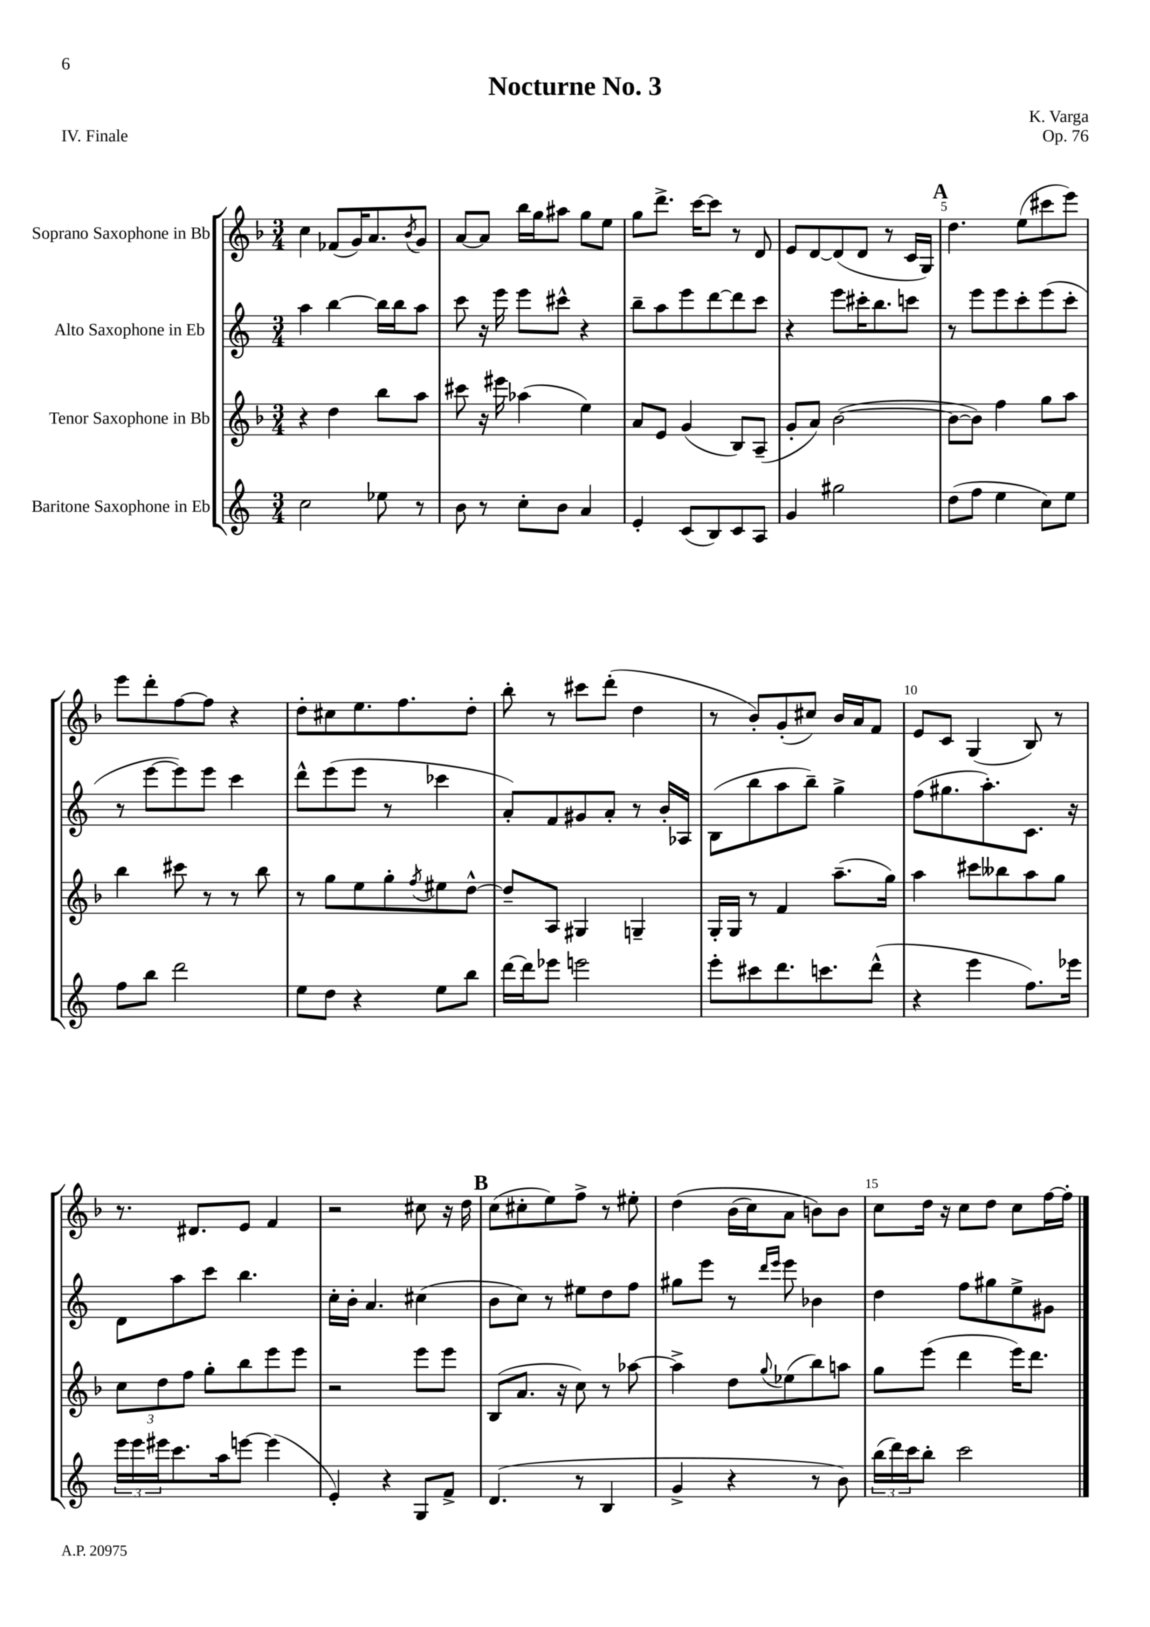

**kern	**kern	**kern	**kern
*staff4	*staff3	*staff2	*staff1
*clefG2	*clefG2	*clefG2	*clefG2
*k[]	*k[b-]	*k[]	*k[b-]
*M3/4	*M3/4	*M3/4	*M3/4
2cc	4r	4aa	4cc
.	4dd	[4bb	(8f-
.	.	.	16g)
.	.	.	8.a
8ee-	8bb-	16bb]	.
.	.	16bb	.
.	.	.	8qb-
8r	8aa	8aa	8g
=	=	=	=
8b	8ccc#	8ccc	[8a
8r	16r	16r	8a]
.	16eee#	16eee	.
8cc'	(4aa-	8eee	16bb-
.	.	.	16gg
8b	.	8ccc#^^	8aa#
4a	4ee)	4r	8gg
.	.	.	8ee
=	=	=	=
4e'	8a	8bb~	8gg
.	8e	8aa	8.ddd^
(8c	(4g	8eee	.
.	.	.	[16ccc
8B)	.	[8ddd	8ccc]
8c	8B-)	8ddd]	8r
8A	(8A~	8ccc	8d
=	=	=	=
4g	8g'	4r	8e
.	8a)	.	[8d
2gg#	([2b-	8eee	(8d]
.	.	16ccc#'	8d
.	.	8.bb	.
.	.	.	8r
.	.	8ccc	16c
.	.	.	16G)
=	=	=	=
(8dd	8b-_	8r	4.dd
8ff	8b-])	8eee	.
4ee	4ff	8eee	.
.	.	8ccc'	(8ee
8cc)	8gg	(8eee	8ccc#
8ee	8aa	8ccc'	8eee)
=	=	=	=
8ff	4bb-	8r	8eee
8bb	.	[8eee	8ddd'
2ddd	8ccc#	8eee])	[8ff
.	8r	8eee	8ff]
.	8r	4ccc	4r
.	8bb-	.	.
=	=	=	=
8ee	8r	8ddd^^	8dd'
8dd	8gg	(8eee	8cc#
4r	8ee	8eee	8.ee
.	8gg'	8r	.
.	.	.	8.ff
.	8qff	.	.
8ee	8ee#	4ccc-	.
8bb	[8dd^^	.	8dd'
=	=	=	=
[16ddd	8dd~]	8a')	8bb-'
16ddd]	.	.	.
8eee-	8A	8f	8r
2eee	4G#	8g#	8ccc#
.	.	8a'	(8ddd'
.	4G~	8r	4dd
.	.	16b'	.
.	.	16A-	.
=	=	=	=
8eee'	16G'	(8B	8r
.	16G	.	.
8ccc#	8r	8bb	8b-')
8.ddd	4f	8aa	(8g'
.	.	8bb~)	8cc#)
8.ccc	.	.	.
.	(8.aa~	4gg^	16b-
.	.	.	16a
(8ddd^^	.	.	8f
.	16gg)	.	.
=	=	=	=
4r	4aa	(8ff	8e
.	.	8.gg#	8c
4eee	8ccc#	.	(4G
.	.	8.aa')	.
.	8bb--	.	.
8.ff)	8aa	8.c	8B-)
.	8gg	.	8r
16eee-	.	16r	.
=	=	=	=
24eee	12cc	8d	8.r
24eee	.	.	.
24eee#	12dd	.	.
8.ccc	.	8aa	.
.	12ff	.	.
.	.	.	8.d#
.	8gg'	8ccc	.
16aa	.	.	.
[8eee	8bb-	4.bb	8e
(4eee]	8eee	.	4f
.	8eee	.	.
=	=	=	=
4e')	2r	16cc'	2r
.	.	16b'	.
.	.	4.a	.
4r	.	.	.
8G	8eee	(4cc#	8cc#
8f^	8eee	.	16r
.	.	.	16dd
=	=	=	=
(4.d	(8B-	8b	(8cc
.	8.a	8cc)	8cc#'
.	.	8r	8ee)
.	16r	.	.
8r	8cc)	8ee#	8ff^
4B	8r	8dd	8r
.	[8aa-	8ff	8ee#'
=	=	=	=
4g^	4aa-^]	8gg#	&(4dd
.	.	8eee	.
4r	8dd	8r	(16b-
.	.	.	16cc)
.	.	16qqddd	.
.	8qqgg	16qqeee	.
.	(8ee-	8eee	8a
8r	8bb-)	4b-	8b&)
8b)	8aa	.	8b
=	=	=	=
(24bb	8gg	4dd	8cc
24ddd)	.	.	.
24ccc	.	.	.
8bb'	(8eee	.	16dd
.	.	.	16r
2ccc	4ddd	8ff	8cc
.	.	8gg#	8dd
.	16eee)	8ee^	8cc
.	8.ddd	.	.
.	.	8g#	[16ff
.	.	.	16ff']
==	==	==	==
*-	*-	*-	*-
